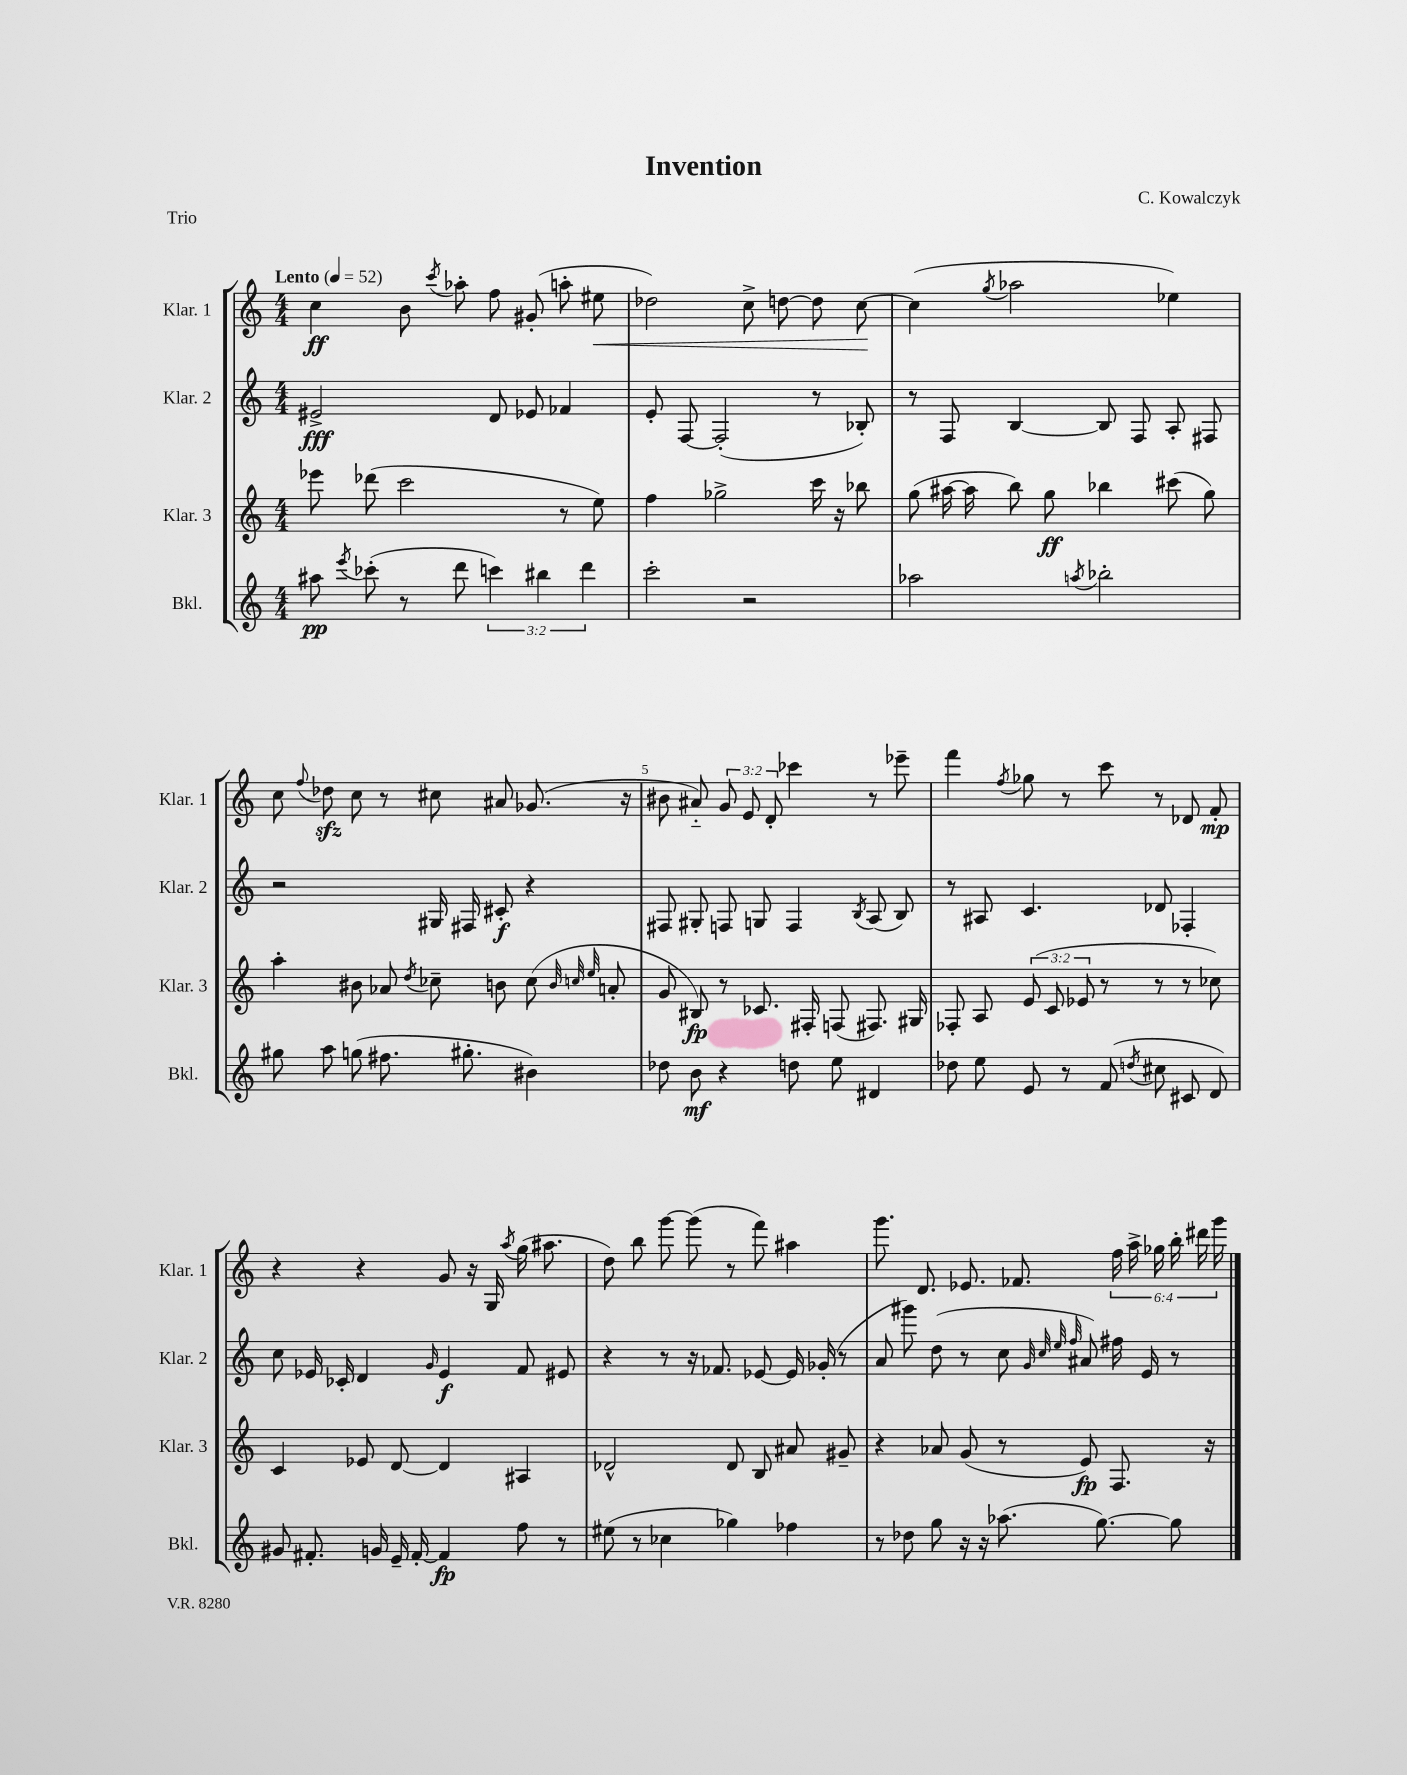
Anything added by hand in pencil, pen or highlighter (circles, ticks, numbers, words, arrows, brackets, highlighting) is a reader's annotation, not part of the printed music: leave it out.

**kern	**dynam	**kern	**dynam	**kern	**dynam	**kern	**dynam
*part4	*part4	*part3	*part3	*part2	*part2	*part1	*part1
*staff4	*staff4	*staff3	*staff3	*staff2	*staff2	*staff1	*staff1
*I"Bkl.	*	*I"Klar. 3	*	*I"Klar. 2	*	*I"Klar. 1	*
*I'Bkl.	*	*I'Klar. 3	*	*I'Klar. 2	*	*I'Klar. 1	*
*clefG2	*	*clefG2	*	*clefG2	*	*clefG2	*
*k[]	*	*k[]	*	*k[]	*	*k[]	*
*M4/4	*	*M4/4	*	*M4/4	*	*M4/4	*
*MM52	*	*MM52	*	*MM52	*	*MM52	*
=1	=1	=1	=1	=1	=1	=1	=1
!	!	!	!	!	!	!LO:TX:a:B:t=Lento	!
8aa#X\	pp	8eee-X\	.	2e#X^/	fff	4cc\	ff
8qeee/	.	.	.	.	.	.	.
(8ccc-X'\	.	(8ddd-X\	.	.	.	.	.
8r	.	2ccc\	.	.	.	8b\	.
.	.	.	.	.	.	8qccc/	.
8ddd\	.	.	.	.	.	8aa-X'\	.
6cccn\)	.	.	.	8d/	.	8ff\	.
.	.	.	.	8e-X/	.	(8g#X'/	.
6bb#X\	.	.	.	.	.	.	.
.	.	8r	.	4f-X/	.	8aan'\	.
6ddd\	.	.	.	.	.	.	.
!	!	!	!	!	!	!	!LO:HP:b
.	.	8ee\)	.	.	.	8ee#X\	<
=2	=2	=2	=2	=2	=2	=2	=2
2ccc'\	.	4ff\	.	8e'/	.	2dd-X\)	.
.	.	.	.	[8F/	.	.	.
.	.	2gg-X^\	.	(2F'/]	.	.	.
2r	.	.	.	.	.	8cc^\	.
.	.	.	.	.	.	[8ddn\	.
.	.	16ccc\	.	8r	.	8dd\]	.
.	.	16r	.	.	.	.	.
.	.	8bb-X\	.	8B-X'/)	.	[8cc\	.
.	.	.	.	.	.	.	[
=3	=3	=3	=3	=3	=3	=3	=3
2aa-X\	.	(8gg\	.	8r	.	(4cc\]	.
.	.	[16aa#X\	.	8F/	.	.	.
.	.	16aa#\]	.	.	.	.	.
.	.	.	.	.	.	8qgg/	.
.	.	8bb\)	.	[4B/	.	2aa-X\	.
.	.	8gg\	ff	.	.	.	.
8qaan/	.	.	.	.	.	.	.
2bb-X'\	.	4bb-X\	.	8B/]	.	.	.
.	.	.	.	8F/	.	.	.
.	.	(8ccc#X\	.	8A'/	.	4ee-X\)	.
.	.	8gg\)	.	8F#X/	.	.	.
!!LO:LB:g=z
=4	=4	=4	=4	=4	=4	=4	=4
8gg#X\	.	4aa'\	.	2r	.	8cc\	.
.	.	.	.	.	.	8qqff/	.
8aa\	.	.	.	.	.	8dd-Xzz\	.
(8ggn\	.	8b#X\	.	.	.	8cc\	.
8.ff#X\	.	8a-X/	.	.	.	8r	.
.	.	8qdd/	.	.	.	.	.
.	.	8cc-X~\	.	16G#X/	.	8cc#X\	.
8.gg#X'\	.	.	.	16F#X/	.	.	.
.	.	8bn\	.	8c#X'/	f	8a#X/	.
4b#X\)	.	(8cc-\	.	4r	.	(8.g-X/	.
.	.	32qqb/	.	.	.	.	.
.	.	32qqccn/	.	.	.	.	.
.	.	32qqee/	.	.	.	.	.
.	.	8an'/	.	.	.	.	.
.	.	.	.	.	.	16r	.
=5	=5	=5	=5	=5	=5	=5	=5
8dd-X\	.	8g/	.	8F#X/	.	8b#X\	.
8b\	mf	8B#X/)	fp	8G#X'/	.	8a#X/)	.
4r	.	8r	.	8Fn/	.	12g/	.
.	.	.	.	.	.	12e/	.
.	.	8.c-X/	.	8Gn/	.	.	.
.	.	.	.	.	.	12d'/	.
8ddn\	.	.	.	4F/	.	4ccc-X\	.
.	.	16F#X'/	.	.	.	.	.
8ee\	.	(8Fn/	.	.	.	.	.
.	.	.	.	8qB/	.	.	.
4d#X/	.	8.F#X/)	.	(8A/	.	8r	.
.	.	.	.	8B/)	.	8eee-X~\	.
.	.	16G#X/	.	.	.	.	.
=6	=6	=6	=6	=6	=6	=6	=6
8dd-X\	.	8F-X'/	.	8r	.	4fff\	.
8ee\	.	8A/	.	8A#X/	.	.	.
.	.	.	.	.	.	8qff/	.
8e/	.	(12e/	.	4.c/	.	8gg-X\	.
.	.	12c/	.	.	.	.	.
8r	.	.	.	.	.	8r	.
.	.	12e-X/	.	.	.	.	.
(8f/	.	8r	.	.	.	8ccc\	.
8qddn/	.	.	.	.	.	.	.
8cc#X\	.	8r	.	8d-X/	.	8r	.
8c#X/	.	8r	.	4F-X'/	.	8d-X/	.
8d/)	.	8cc-X\)	.	.	.	8f'/	mp
!!LO:LB:g=z
=7	=7	=7	=7	=7	=7	=7	=7
8g#X/	.	4c/	.	8cc\	.	4r	.
8.f#X'/	.	.	.	16e-X/	.	.	.
.	.	.	.	16c-X'/	.	.	.
.	.	8e-X/	.	4d/	.	4r	.
16gn/	.	.	.	.	.	.	.
16e~/	.	[8d/	.	.	.	.	.
[16f#'/	.	.	.	.	.	.	.
.	.	.	.	16qqg/	.	.	.
4f#/]	fp	4d/]	.	4e-/	f	8g/	.
.	.	.	.	.	.	16r	.
.	.	.	.	.	.	16G/	.
.	.	.	.	.	.	8qaa/	.
8ff\	.	4A#X/	.	8f/	.	(16gg\	.
.	.	.	.	.	.	8.aa#X\	.
8r	.	.	.	8e#X/	.	.	.
=8	=8	=8	=8	=8	=8	=8	=8
(8ee#X\	.	2d-X^^/	.	4r	.	8dd\)	.
8r	.	.	.	.	.	8bb\	.
4cc-X\	.	.	.	8r	.	[8ggg\	.
.	.	.	.	16r	.	(8ggg\]	.
.	.	.	.	8.f-X/	.	.	.
4gg-X\)	.	8d-/	.	.	.	8r	.
.	.	8B/	.	[8e-X/	.	8fff\)	.
4ff-X\	.	8a#X/	.	16e-/]	.	4aa#X\	.
.	.	.	.	(16g-X'/	.	.	.
.	.	8g#X~/	.	8r	.	.	.
=9	=9	=9	=9	=9	=9	=9	=9
8r	.	4r	.	8a/	.	8.ggg\	.
8dd-X\	.	.	.	8ggg#X\)	.	.	.
.	.	.	.	.	.	8.d/	.
8gg\	.	8a-X/	.	(8dd\	.	.	.
16r	.	(8g/	.	8r	.	8.e-X/	.
16r	.	.	.	.	.	.	.
(8.aa-X\	.	8r	.	8cc\	.	.	.
.	.	.	.	.	.	8.f-X/	.
.	.	.	.	32qqg/	.	.	.
.	.	.	.	32qqcc/	.	.	.
.	.	.	.	32qqee/	.	.	.
.	.	.	.	32qqff/	.	.	.
.	.	8e/)	fp	8a#X/)	.	.	.
[8.gg\)	.	.	.	.	.	.	.
.	.	8.F/	.	16ff#X\	.	24ff\	.
.	.	.	.	.	.	24aa^\	.
.	.	.	.	16e/	.	.	.
.	.	.	.	.	.	24gg-X\	.
8gg\]	.	.	.	8r	.	24bb'\	.
.	.	.	.	.	.	24ddd#X\	.
.	.	16r	.	.	.	.	.
.	.	.	.	.	.	24ggg\	.
==	==	==	==	==	==	==	==
*-	*-	*-	*-	*-	*-	*-	*-
